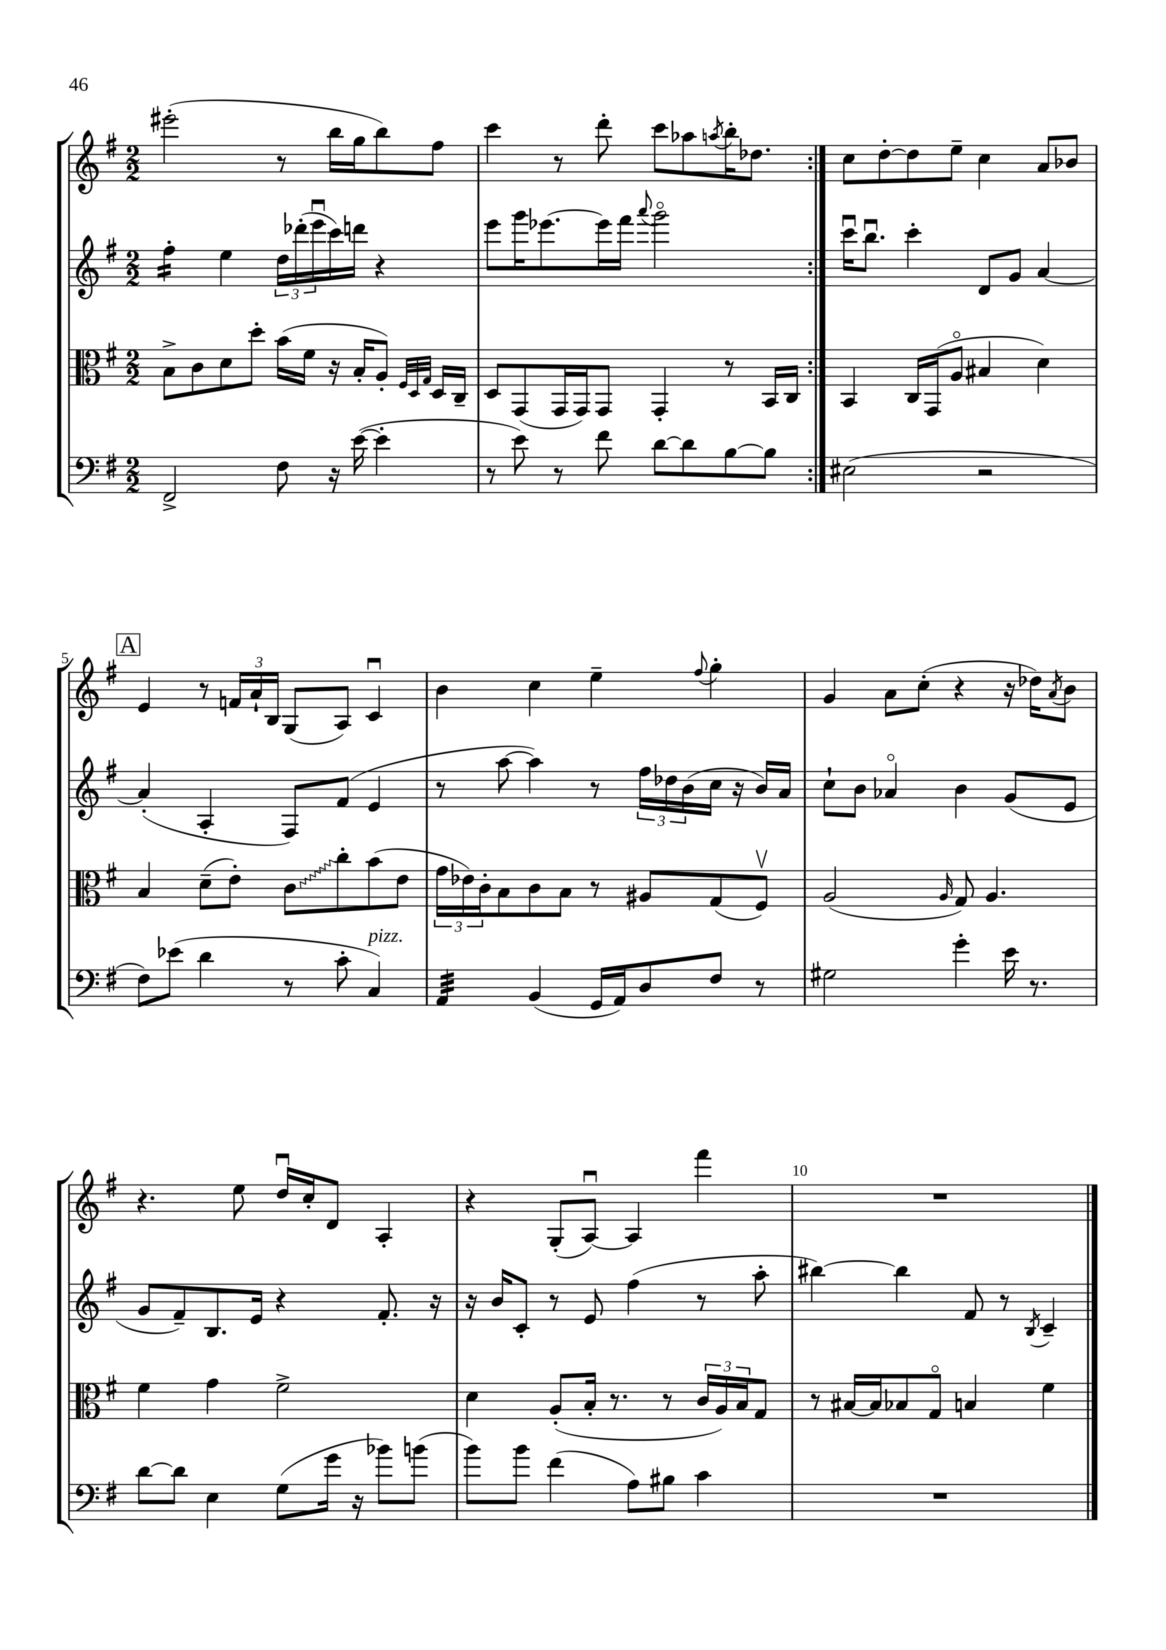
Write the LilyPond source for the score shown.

<<
\new StaffGroup <<
\new Staff = "s0" {
    \clef treble \key g \major \numericTimeSignature \time 2/2
    \repeat volta 2 { eis'''2-.( r8 b''16 g''16 b''8) fis''8 |
    c'''4 r8 d'''8-. c'''8 aes''8 \acciaccatura { a''8 } b''16-. des''8. | }
    c''8 d''8~-. d''8 e''8-- c''4 a'8 bes'8 |
    \mark \markup { \box "A" } e'4 r8 \tuplet 3/2 { f'16 a'16-! b16 } g8( a8) c'4\downbow |
    b'4 c''4 e''4-- \appoggiatura { fis''8 } g''4-. |
    g'4 a'8 c''8-.( r4 r16 des''16) \acciaccatura { a'8 } b'8 |
    r4. e''8 d''16\downbow c''16-. d'8 a4-. |
    r4 g8-.( a8~\downbow) a4 fis'''4 |
    R1 \bar "|." |
}
\new Staff = "s1" {
    \clef treble \key g \major \numericTimeSignature \time 2/2
    \repeat volta 2 { fis''4:16-. e''4 \tuplet 3/2 { d''16 des'''16-.( e'''16\downbow } c'''16) d'''16 r4 |
    e'''8 g'''16 ees'''8.~ ees'''16 fis'''16 \appoggiatura { a'''8 } g'''2\flageolet | }
    c'''16\downbow b''8.\downbow c'''4-. d'8 g'8 a'4~ |
    \mark \markup { \box "A" } a'4-.( a4-. fis8) fis'8( e'4 |
    r8 a''8~ a''4) r8 \tuplet 3/2 { fis''16 des''16 b'16( } c''16 r16 b'16) a'16 |
    c''8-! b'8 aes'4\flageolet b'4 g'8( e'8 |
    g'8 fis'8--) b8. e'16 r4 fis'8.-. r16 |
    r16 b'16 c'8-. r8 e'8 fis''4( r8 a''8-. |
    bis''4~) bis''4 fis'8 r8 \acciaccatura { b8 } c'4-- \bar "|." |
}
\new Staff = "s2" {
    \clef alto \key g \major \numericTimeSignature \time 2/2
    \repeat volta 2 { b8-> c'8 d'8 d''8-. b'16( fis'16 r16 b16-. a8-.) \grace { fis32 d32 g32 } d16 c16-- |
    d8 g,8( g,16 g,16) g,8 g,4-. r8 b,16 c16 | }
    b,4 c16 g,16( a8\flageolet bis4 d'4) |
    \mark \markup { \box "A" } b4 d'8--( e'8-.) \once \override Glissando.style = #'zigzag c'8\glissando c''8-. b'8( e'8 |
    \tuplet 3/2 { g'16 ees'16) c'16-. } b8 c'8 b8 r8 ais8 g8( fis8\upbow) |
    a2( \grace { a16 } g8) a4. |
    fis'4 g'4 fis'2-> |
    d'4 a8-.( b16-. r8. r8 \tuplet 3/2 { c'16 a16) b16 } g8 |
    r8 bis16~ bis16 bes8 g8\flageolet b4 fis'4 \bar "|." |
}
\new Staff = "s3" {
    \clef bass \key g \major \numericTimeSignature \time 2/2
    \repeat volta 2 { fis,2-> fis8 r16 e'16~( e'4-. |
    r8 e'8) r8 fis'8 d'8~ d'8 b8~ b8 | }
    eis2( r2 |
    \mark \markup { \box "A" } fis8) ees'8( d'4 r8 c'8-. c4^\markup { \italic "pizz." }) |
    a,4:32 b,4( g,16 a,16) d8 fis8 r8 |
    gis2 g'4-. e'16 r8. |
    d'8~ d'8 e4 g8( g'16 r16 bes'8) b'8( |
    b'8) b'8 fis'4( a8) bis8 c'4 |
    R1 \bar "|." |
}
>>
>>
\layout { \context { \Score currentBarNumber = #2 \override BarNumber.break-visibility = ##(#f #t #t) barNumberVisibility = #(every-nth-bar-number-visible 5) } }
